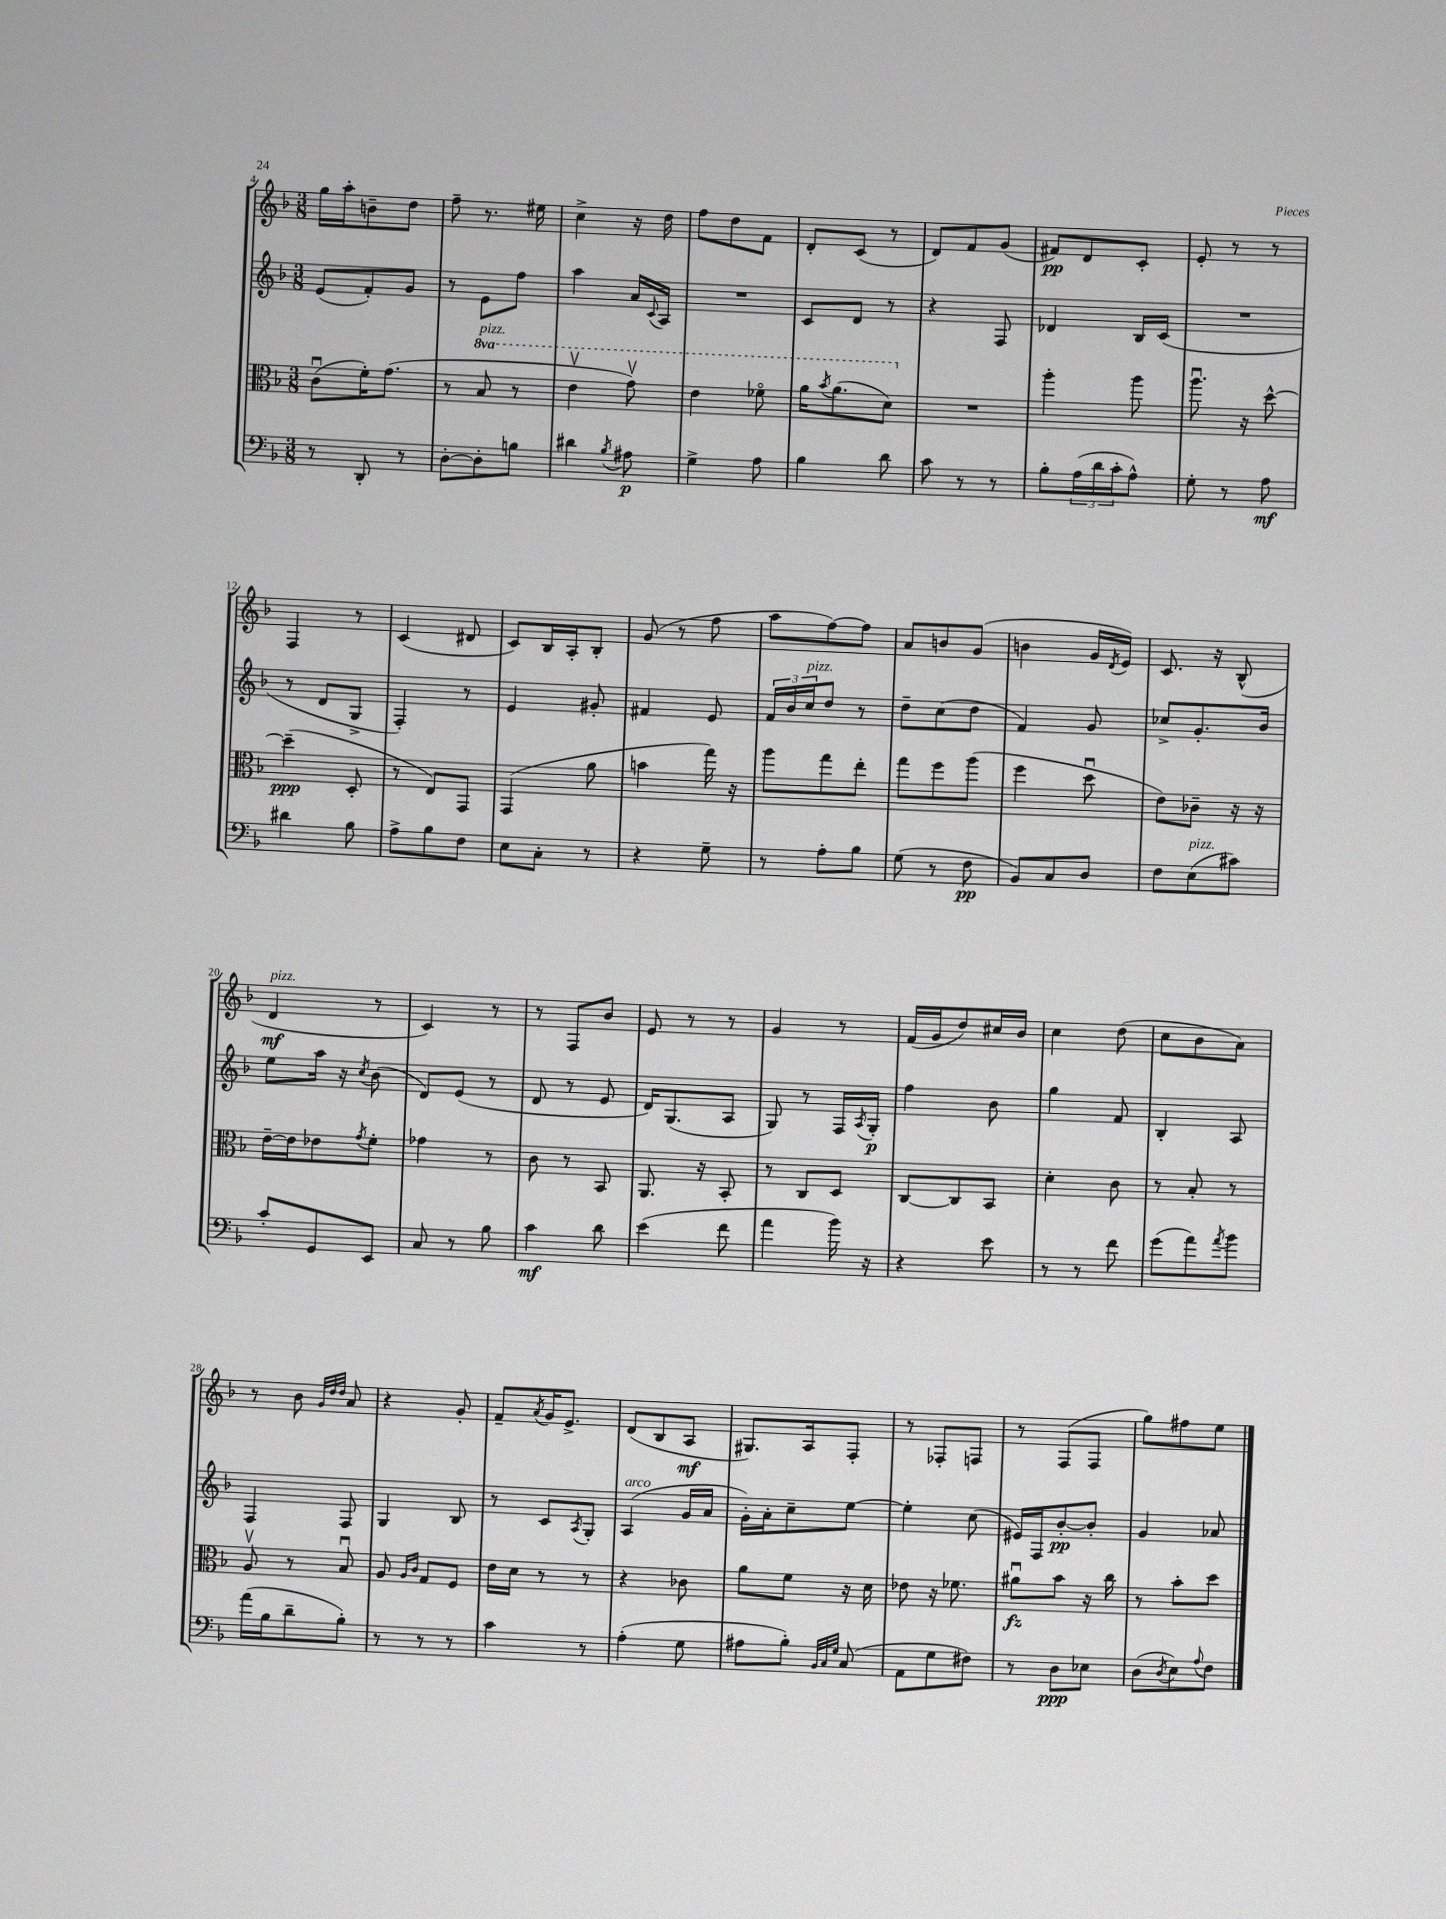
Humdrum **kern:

**kern	**kern	**kern	**kern
*staff4	*staff3	*staff2	*staff1
*clefF4	*clefC3	*clefG2	*clefG2
*k[b-]	*k[b-]	*k[b-]	*k[b-]
*M3/8	*M3/8	*M3/8	*M3/8
8r	(8cu	(8e	16gg
.	.	.	16aa'
8DD'	16f')	8f')	8b~
.	(8.g	.	.
8r	.	8g	8dd
=	=	=	=
[8D'	8r	8r	8ff~
8D']	8b-	8e	8.r
8B	8r	8ff	.
.	.	.	16ee#
=	=	=	=
4d#	4eev	4aa	4cc^
8qB-	.	.	.
8A#	8ggv)	16a	16r
.	.	8qqc	.
.	.	16A	16dd
=	=	=	=
4G^	4ee	4.r	8ff
.	.	.	8dd
8A	8ff-o	.	8f
=	=	=	=
4B-	16aa	8c	8d'
.	8qbb-	.	.
.	(8.aa	.	.
.	.	8d	(8c
8d	8dd)	8r	8r
=	=	=	=
8c	4.r	4r	8d)
8r	.	.	8f
8r	.	8F	(8g
=	=	=	=
8B-'	4aa'	4d-	8f#)
(24A	.	.	8d
24d	.	.	.
24c'	.	.	.
8A^^)	8aa	16B-	8c'
.	.	(16c	.
=	=	=	=
8G'	8.aau	4.r	8e'
8r	.	.	8r
.	16r	.	.
8A	[8dd^^	.	8r
=	=	=	=
4d#	(4dd~]	8r	4F
.	.	8d	.
8B-	8D'	8G^	8r
=	=	=	=
8A^	8r	4F')	(4c
8B-	8E)	.	.
8F	8GG	8r	8d#
=	=	=	=
8E	(4GG	4e	8c)
8C'	.	.	16B-
.	.	.	16A'
8r	8a	8g#'	8B-'
=	=	=	=
4r	4b	4f#	(8g
.	.	.	8r
8G~	16gg)	8e	8ff
.	16r	.	.
=	=	=	=
8r	8aa	24f	8aa
.	.	24b-	.
.	.	24cc	.
8A'	8gg	8dd	[8ff)
8B-	8ee'	8r	8ff]
=	=	=	=
(8G	8gg	8dd~	8a
8r	8ff	(8cc	8b
8F	(8aa	8dd	(8g
=	=	=	=
8BB-)	4ff	4f)	4b
8C	.	.	.
8D	8ddu	8g	16g
.	.	.	8qd
.	.	.	16e)
=	=	=	=
8F	8e)	8cc-^	8.c
(8E	8c-~	8.g'	.
.	.	.	16r
8c#)	16r	.	(8B-^^
.	16r	16b-	.
=	=	=	=
8c'	[16e~	8ee	4d
.	16e]	.	.
8GG	8e-	16aa	.
.	.	16r	.
.	8qg	8qcc	.
8EE	8f'	(8b-	8r
=	=	=	=
8C	4g-	8d)	4c)
8r	.	(8e	.
8B-	8r	8r	8r
=	=	=	=
4c	8c	8d	8r
.	8r	8r	8F
8d	8BB-	8e	8b-
=	=	=	=
(4e	8.AA	16d)	8e
.	.	(8.G	.
.	.	.	8r
.	16r	.	.
8f	8BB-'	8A	8r
=	=	=	=
4a	8r	8G)	4g
.	8C	8r	.
16b-)	8D	16F	8r
.	.	8qA	.
16r	.	16G'	.
=	=	=	=
4r	[8C	4ff	(16f
.	.	.	16g
.	8C]	.	8dd)
8e	8BB-	8b-	16cc#
.	.	.	16b-
=	=	=	=
8r	4d'	4gg	4cc
8r	.	.	.
8f	8c	8f	(8dd
=	=	=	=
(8g	8r	4B-'	8cc
8a)	8B-'	.	8b-
8qa	.	.	.
8b-	8r	8A	8a)
=	=	=	=
(16a	8Av	4F	8r
16B-	.	.	.
8d~	8r	.	8b-
.	.	.	32qqg
.	.	.	32qqdd
.	.	.	32qqdd
8B-')	8B-u	8F	8a
=	=	=	=
8r	8A	4G	4r
.	16qqA	.	.
.	16qqc	.	.
8r	8G	.	.
8r	8F	8B-	8g'
=	=	=	=
4c	16e	8r	8f~
.	16d	.	.
.	.	.	8qa
.	8r	8c	16g
.	.	.	8.e^
.	.	8qA	.
8r	8r	8G'	.
=	=	=	=
(4A'	4r	(4A	(8d
.	.	.	8B-
8G	8c-	16g	8A
.	.	16a	.
=	=	=	=
8A#	8a	16g')	8.G#)
.	.	16a'	.
8B-')	8f	8cc~	.
.	.	.	16A
32qqBB-	.	.	.
32qqC	.	.	.
32qqG	.	.	.
(8C	16r	[8ee	8F'
.	16d	.	.
=	=	=	=
8AA	8e-	4ee']	8r
8G	16r	.	8F-'
.	8.f-	.	.
8F#)	.	(8cc	8F
=	=	=	=
8r	8a#u	16e#)	8r
.	.	16F	.
8D	8b-	[8b-'	(8F
8E-	16r	8b-']	8F
.	16cc	.	.
=	=	=	=
(8D	8r	4g	8gg)
8qD	.	.	.
8E)	8b-'	.	8ff#
8qqA	.	.	.
8F	8dd	8a-	8ee
==	==	==	==
*-	*-	*-	*-
